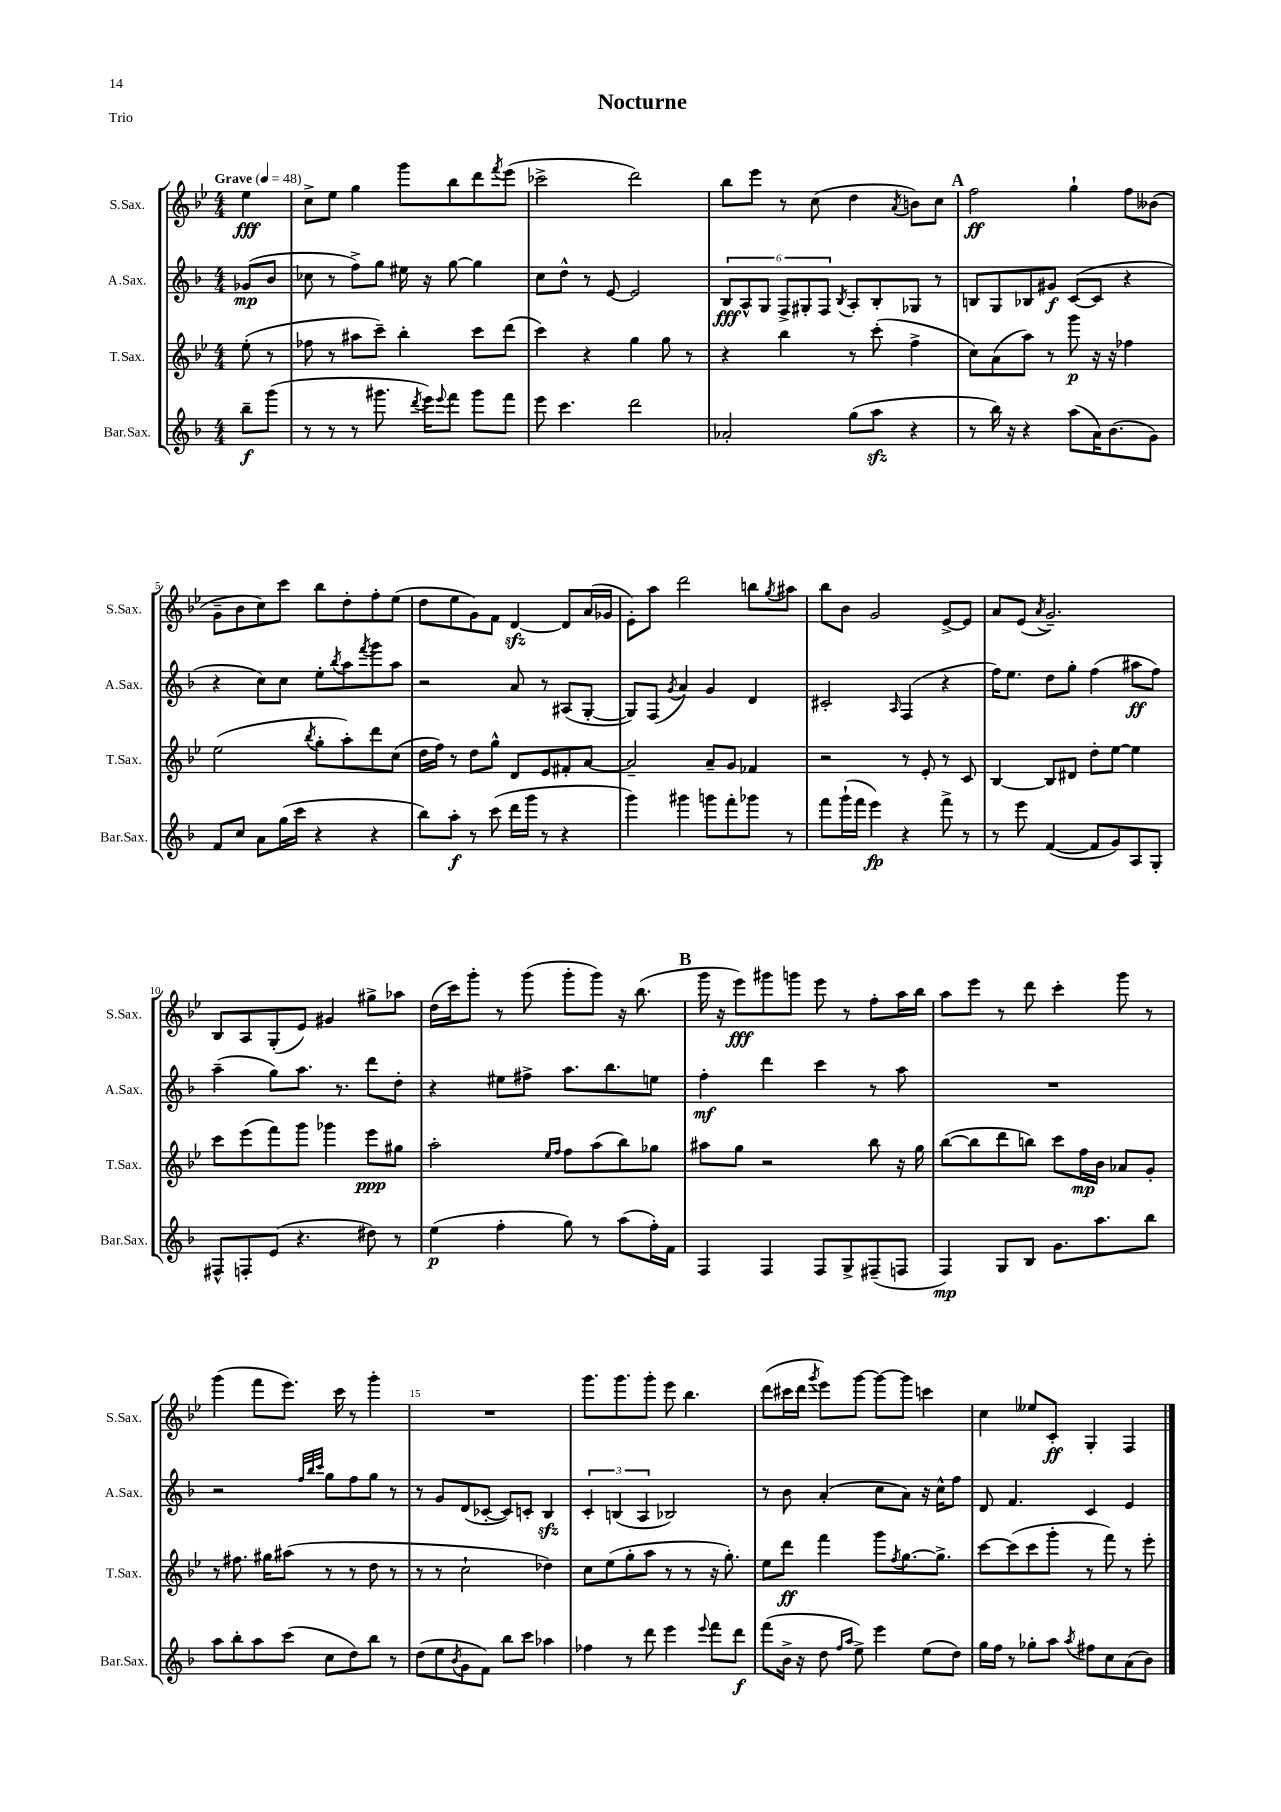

**kern	**dynam	**kern	**dynam	**kern	**dynam	**kern	**dynam
*part4	*part4	*part3	*part3	*part2	*part2	*part1	*part1
*staff4	*staff4	*staff3	*staff3	*staff2	*staff2	*staff1	*staff1
*I"Bar.Sax.	*	*I"T.Sax.	*	*I"A.Sax.	*	*I"S.Sax.	*
*I'Bar.Sax.	*	*I'T.Sax.	*	*I'A.Sax.	*	*I'S.Sax.	*
*clefG2	*	*clefG2	*	*clefG2	*	*clefG2	*
*k[b-]	*	*k[b-e-]	*	*k[b-]	*	*k[b-e-]	*
*M4/4	*	*M4/4	*	*M4/4	*	*M4/4	*
*MM48	*	*MM48	*	*MM48	*	*MM48	*
=	=	=	=	=	=	=	=
!	!	!	!	!	!	!LO:TX:a:B:t=Grave	!
8bb-~\L	f	(8ee-'\	.	(8g-X/L	mp	4ee-\	fff
(8ggg\J	.	8r	.	8b-/J	.	.	.
=1	=1	=1	=1	=1	=1	=1	=1
8r	.	8ff-X\	.	8cc-X\	.	8cc^\L	.
8r	.	8r	.	8r	.	8ee-\J	.
8r	.	8aa#X\L	.	8ff^\L)	.	4gg\	.
8.ggg#X\	.	8ccc~\J)	.	8gg\J	.	.	.
.	.	4bb-'\	.	16ee#X\	.	8ggg\L	.
8qddd/	.	.	.	.	.	.	.
16eee\KL)	.	.	.	16r	.	.	.
8qqeee/	.	.	.	.	.	.	.
8fff\J	.	.	.	[8gg\	.	8bb-\	.
8ggg#\L	.	8ccc\L	.	4gg\]	.	8ddd\	.
.	.	.	.	.	.	8qfff/	.
8fff\J	.	(8ddd\J	.	.	.	(8eee-\J	.
=2	=2	=2	=2	=2	=2	=2	=2
8eee\	.	4ccc\)	.	8cc\L	.	2ccc-X^\	.
4.ccc\	.	.	.	8dd^^\J	.	.	.
.	.	4r	.	8r	.	.	.
.	.	.	.	[8e/	.	.	.
2ddd\	.	4gg\	.	2e/]	.	2ddd\)	.
.	.	8gg\	.	.	.	.	.
.	.	8r	.	.	.	.	.
=3	=3	=3	=3	=3	=3	=3	=3
2a-X'/	.	4r	.	12B-/L	fff	8bb-\L	.
.	.	.	.	12A^^/	.	.	.
.	.	.	.	.	.	8eee-\J	.
.	.	.	.	12G/J	.	.	.
.	.	4bb-\	.	12F^/L	.	8r	.
.	.	.	.	12G#X'/	.	.	.
.	.	.	.	.	.	(8cc\	.
.	.	.	.	12F/J	.	.	.
.	.	.	.	8qB-/	.	.	.
(8gg\L	.	8r	.	8A'/L	.	4dd\	.
8aazz\J	.	(8ccc'\	.	8B-'/	.	.	.
.	.	.	.	.	.	8qa/	.
4r	.	4ff^\	.	8G-X/J	.	8bn\L)	.
.	.	.	.	8r	.	8cc\J	.
!!LO:REH:place=s1:t=A
=4	=4	=4	=4	=4	=4	=4	=4
8r	.	8cc\L)	.	8Bn/L	.	2ff\	ff
16bb-\)	.	(8a\	.	8G/	.	.	.
16r	.	.	.	.	.	.	.
4r	.	8aa\J)	.	8B-X/	.	.	.
.	.	8r	.	8g#X/J	f	.	.
(8aa\L	.	8ggg\	p	([8c/L	.	4gg`\	.
16a\K)	.	16r	.	8c/J]	.	.	.
(8.b-\	.	16r	.	.	.	.	.
.	.	4ff-X\	.	4r	.	8ff\L	.
8g\J)	.	.	.	.	.	(8b--X\J	.
!!LO:LB:g=z
=5	=5	=5	=5	=5	=5	=5	=5
8f/L	.	(2ee-\	.	4r	.	8g~\L	.
8cc/J	.	.	.	.	.	8b-\	.
8a\L	.	.	.	8cc\L)	.	8cc\)	.
(16gg\L	.	.	.	8cc\J	.	8ccc\J	.
16ccc\JJ	.	.	.	.	.	.	.
.	.	8qbb-/	.	.	.	.	.
4r	.	8gg'\L	.	8ee'\L	.	8bb-\L	.
.	.	.	.	8qbb-/	.	.	.
.	.	8aa'\)	.	8aa\	.	8dd'\	.
.	.	.	.	8qfff/	.	.	.
4r	.	8ddd\	.	8ggg\	.	8ff'\	.
.	.	(8cc\J	.	8aa\J	.	(8ee-\J	.
=6	=6	=6	=6	=6	=6	=6	=6
8bb-\L)	.	16dd\LL	.	2r	.	8dd\L	.
.	.	16ff\JJ)	.	.	.	.	.
8aa'\J	f	8r	.	.	.	8ee-\	.
8r	.	8dd\L	.	.	.	8g\)	.
(8ccc\	.	8gg^^\J	.	.	.	8f\J	.
16ddd\LL	.	8d/L	.	8a/	.	[4dzz/	.
16ggg\JJ	.	.	.	.	.	.	.
8r	.	8e-/	.	8r	.	.	.
4r	.	8f#X'/	.	(8A#X/L	.	8d/L]	.
.	.	[8a/J	.	[8G'/J	.	(16a/L	.
.	.	.	.	.	.	16g-X/JJ	.
=7	=7	=7	=7	=7	=7	=7	=7
4ggg\)	.	2a~/]	.	8G/L])	.	8e-'\L)	.
.	.	.	.	(8F/J	.	8aa\J	.
.	.	.	.	8qg/	.	.	.
4ggg#X\	.	.	.	4a/)	.	2ddd\	.
8gggn\L	.	8a~/L	.	4g/	.	.	.
8fff'\	.	8g/J	.	.	.	.	.
8ggg-X\J	.	4f-X/	.	4d/	.	8bbn\L	.
.	.	.	.	.	.	8qgg/	.
8r	.	.	.	.	.	8aa#X\J	.
=8	=8	=8	=8	=8	=8	=8	=8
8fff\L	.	2r	.	2c#X'/	.	8bb-\L	.
(16ggg`\L	.	.	.	.	.	8b-\J	.
16fff\JJ	.	.	.	.	.	.	.
4eee\)	fp	.	.	.	.	2g/	.
.	.	.	.	16qqA/	.	.	.
4r	.	8r	.	(4F/	.	.	.
.	.	8e-'/	.	.	.	.	.
8fff^\	.	8r	.	4r	.	[8e-^/L	.
8r	.	8c/	.	.	.	8e-/J]	.
=9	=9	=9	=9	=9	=9	=9	=9
8r	.	[4B-/	.	16ff\KL)	.	8a/L	.
.	.	.	.	8.ee\J	.	.	.
8eee\	.	.	.	.	.	(8e-/J	.
.	.	.	.	.	.	8qa/	.
([4f/	.	8B-/L]	.	8dd\L	.	2.g~/)	.
.	.	8d#X/J	.	8gg'\J	.	.	.
8f/L]	.	8dd'\L	.	(4ff\	.	.	.
8g/)	.	[8ee-\J	.	.	.	.	.
8A/	.	4ee-\]	.	8aa#X\L	ff	.	.
8G'/J	.	.	.	8ff\J)	.	.	.
!!LO:LB:g=z
=10	=10	=10	=10	=10	=10	=10	=10
8F#X^^/L	.	8ccc\L	.	(4aa~\	.	8B-/L	.
8Fn'/	.	(8eee-\	.	.	.	8A/	.
(8e/J	.	8fff\)	.	8gg\L)	.	(8G'/	.
4.r	.	8ggg\J	.	8.aa\J	.	8e-/J)	.
.	.	4ggg-X\	.	.	.	4g#X/	.
.	.	.	.	8.r	.	.	.
8dd#X\)	.	8eee-\L	ppp	8ddd\L	.	8gg#X^\L	.
8r	.	8gg#X\J	.	8dd'\J	.	8aa-X\J	.
=11	=11	=11	=11	=11	=11	=11	=11
(4ee\	p	2aa'\	.	4r	.	(16dd\LL	.
.	.	.	.	.	.	16ccc\J)	.
.	.	.	.	.	.	8ggg'\J	.
4ff'\	.	.	.	8ee#X\L	.	8r	.
.	.	.	.	8ff#X^\J	.	(8ggg\	.
.	.	16qqee-/LL	.	.	.	.	.
.	.	16qqff/JJ	.	.	.	.	.
8gg\)	.	8ff\L	.	8.aa\L	.	8ggg'\L	.
8r	.	(8aa\	.	.	.	8ggg\J)	.
.	.	.	.	8.bb-\	.	.	.
(8aa\L	.	8bb-\)	.	.	.	16r	.
.	.	.	.	.	.	(8.bb-\	.
16ff'\L)	.	8gg-X\J	.	8een\J	.	.	.
16f\JJ	.	.	.	.	.	.	.
!!LO:REH:place=s1:t=B
=12	=12	=12	=12	=12	=12	=12	=12
4F/	.	8aa#X\L	.	4ff'\	mf	16ggg\	.
.	.	.	.	.	.	16r	.
.	.	8gg\J	.	.	.	8eee-\L)	fff
4F/	.	2r	.	4ddd\	.	8ggg#X\	.
.	.	.	.	.	.	8gggn\J	.
8F/L	.	.	.	4ccc\	.	8eee-\	.
8G^/	.	.	.	.	.	8r	.
(8F#X~/	.	8bb-\	.	8r	.	8ff'\L	.
8Fn/J	.	16r	.	8aa\	.	16aa\L	.
.	.	16gg\	.	.	.	16bb-\JJ	.
=13	=13	=13	=13	=13	=13	=13	=13
4F/)	mp	([8bb-\L	.	1r	.	8aa\L	.
.	.	8bb-\]	.	.	.	8eee-\J	.
8G/L	.	8ddd\	.	.	.	8r	.
8B-/J	.	8bbn\J)	.	.	.	8ddd\	.
8.g\L	.	8ccc\L	.	.	.	4ccc'\	.
.	.	16ff\L	mp	.	.	.	.
8.aa\	.	16b-\JJ	.	.	.	.	.
.	.	8a-X/L	.	.	.	8ggg\	.
8bb-\J	.	8g'/J	.	.	.	8r	.
!!LO:LB:g=z
=14	=14	=14	=14	=14	=14	=14	=14
8aa\L	.	8r	.	2r	.	(4ggg\	.
8bb-'\	.	8.ff#X\	.	.	.	.	.
8aa\	.	.	.	.	.	8fff\L	.
.	.	16gg#X\KL	.	.	.	.	.
(8ccc\J	.	(8aa#X\J	.	.	.	8.eee-\J)	.
.	.	.	.	32qqff/LLL	.	.	.
.	.	.	.	32qqbb-/	.	.	.
.	.	.	.	32qqccc/JJJ	.	.	.
8cc\L	.	8r	.	8gg\L	.	.	.
.	.	.	.	.	.	16ccc\	.
8dd\)	.	8r	.	8ff\	.	8r	.
8bb-\J	.	8dd\	.	8gg\J	.	4ggg'\	.
8r	.	8r	.	8r	.	.	.
=15	=15	=15	=15	=15	=15	=15	=15
(8dd\L	.	8r	.	8r	.	1r	.
8ee\	.	8r	.	8g/L	.	.	.
8qb-/	.	.	.	.	.	.	.
8g\	.	2cc`\	.	(8d/	.	.	.
8f\J)	.	.	.	[8c-X'/J	.	.	.
8bb-\L	.	.	.	8c-/L])	.	.	.
8ccc\J	.	.	.	8cn'/J	.	.	.
4aa-X\	.	4dd-X\)	.	4B-zz/	.	.	.
=16	=16	=16	=16	=16	=16	=16	=16
4ff-X\	.	8cc\L	.	6c'/	.	8.ggg\L	.
.	.	(8ee-\	.	.	.	.	.
.	.	.	.	(6Bn/	.	.	.
.	.	.	.	.	.	8.ggg\	.
8r	.	8gg'\	.	.	.	.	.
.	.	.	.	6A/	.	.	.
8ddd\	.	8aa\J	.	.	.	8ggg'\J	.
4eee\	.	8r	.	2B-X/)	.	8eee-\	.
.	.	8r	.	.	.	4.bb-\	.
8qqeee/	.	.	.	.	.	.	.
8fff\L	.	16r	.	.	.	.	.
.	.	8.gg'\)	.	.	.	.	.
8ddd\J	f	.	.	.	.	.	.
=17	=17	=17	=17	=17	=17	=17	=17
(8fff\L	.	8ee-\L	.	8r	.	(8ddd\L	.
16b-^\Jk	.	8ddd\J	ff	8b-\	.	16ccc#X\L	.
16r	.	.	.	.	.	16ddd\JJ	.
.	.	.	.	.	.	8qggg/	.
8dd\	.	4fff\	.	(4a'/	.	8eee-\L)	.
16qqff/LL	.	.	.	.	.	.	.
16qqaa/JJ	.	.	.	.	.	.	.
8ee^\)	.	.	.	.	.	[8ggg\J	.
4eee\	.	8ggg\L	.	8cc\L	.	8ggg\L_	.
.	.	8qff/	.	.	.	.	.
.	.	[8.gg\	.	8a\J)	.	8ggg\J]	.
(8ee\L	.	.	.	16r	.	4cccn\	.
.	.	8.gg^\J]	.	16cc^^\KL	.	.	.
8dd\J)	.	.	.	8ff\J	.	.	.
=18	=18	=18	=18	=18	=18	=18	=18
16gg\LL	.	[8ccc\L	.	8d/	.	4cc\	.
16ff\JJ	.	.	.	.	.	.	.
8r	.	(8ccc\]	.	4.f/	.	.	.
8gg-X'\L	.	8ccc\	.	.	.	8ee--X/L	.
8aa\J	.	8ggg'\J	.	.	.	8c'/J	ff
8qaa/	.	.	.	.	.	.	.
8ff#X\L	.	8r	.	4c/	.	4G'/	.
8cc\	.	8fff\)	.	.	.	.	.
(8a\	.	8r	.	4e/	.	4F/	.
8b-\J)	.	8eee-'\	.	.	.	.	.
==	==	==	==	==	==	==	==
*-	*-	*-	*-	*-	*-	*-	*-
